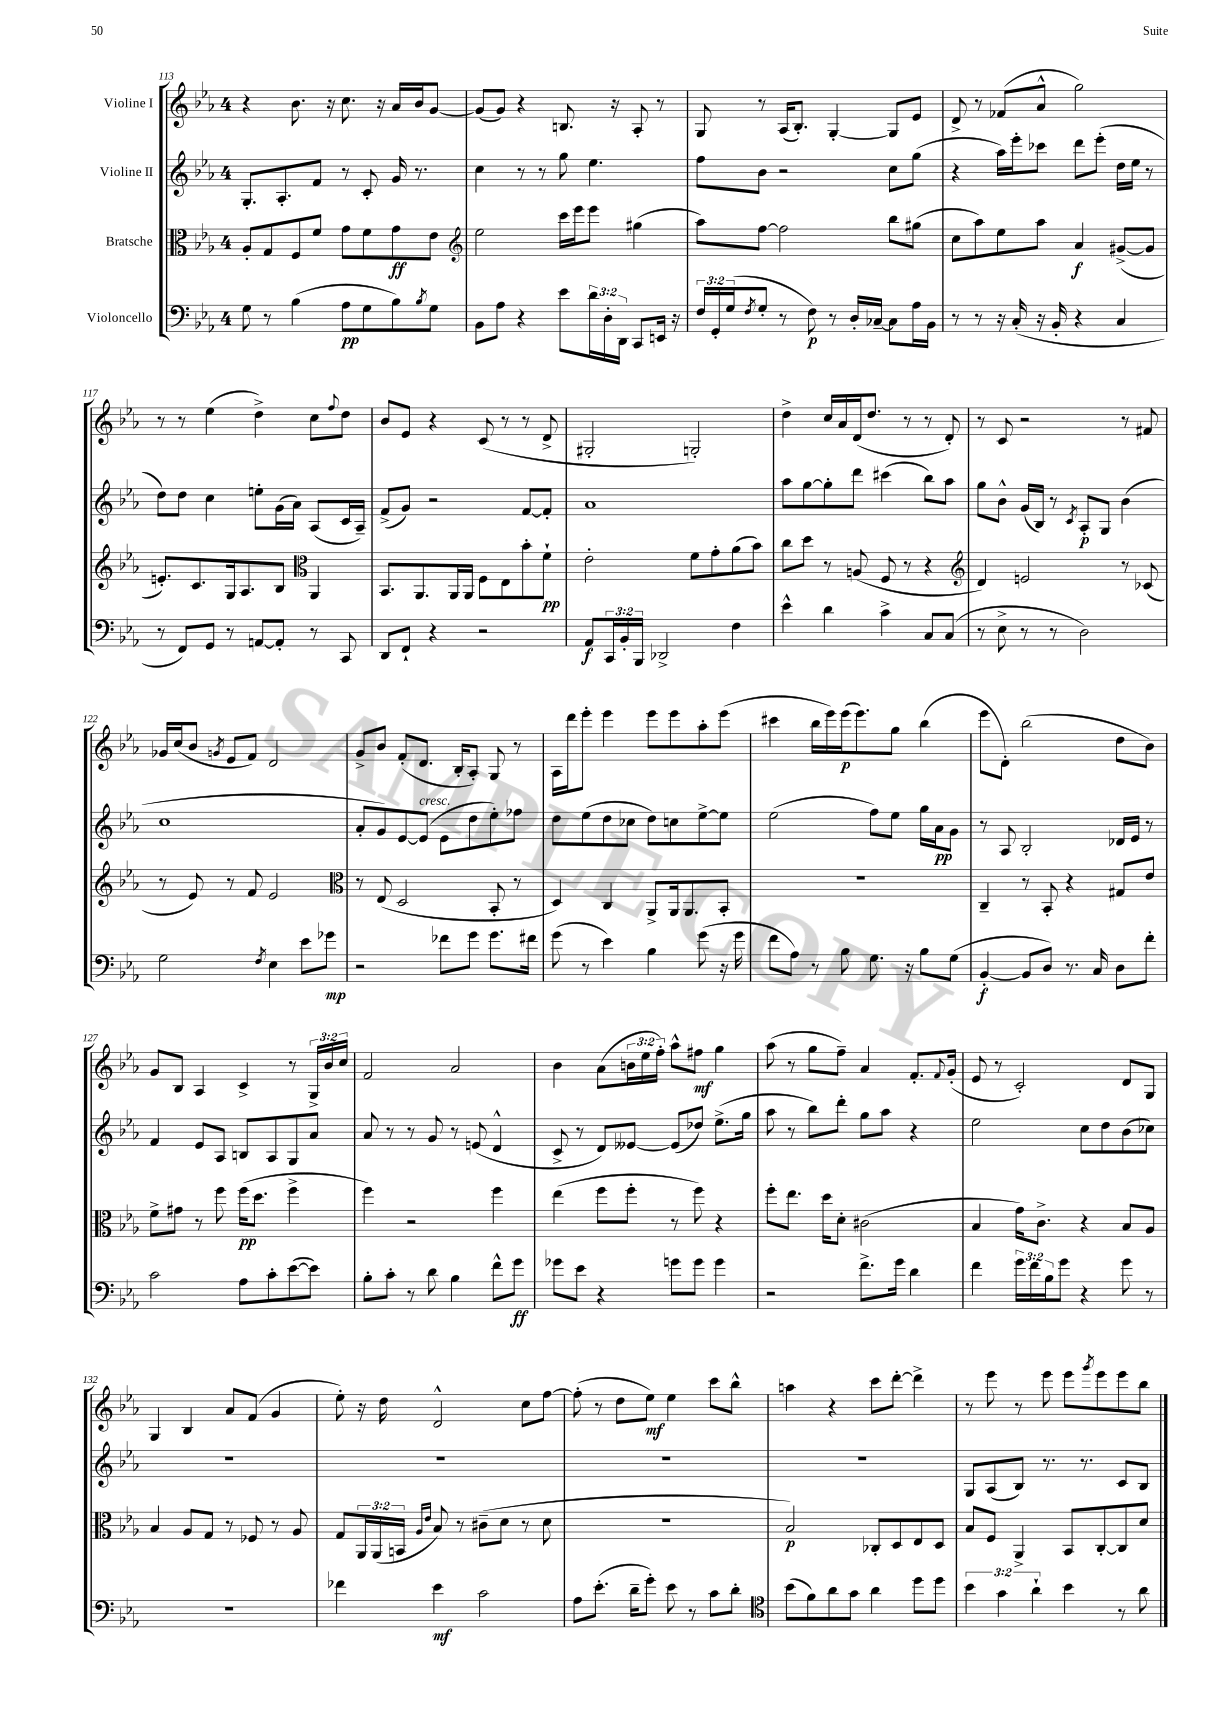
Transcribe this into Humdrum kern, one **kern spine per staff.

**kern	**kern	**kern	**kern
*staff4	*staff3	*staff2	*staff1
*clefF4	*clefC3	*clefG2	*clefG2
*k[b-e-a-]	*k[b-e-a-]	*k[b-e-a-]	*k[b-e-a-]
*M4/4	*M4/4	*M4/4	*M4/4
8G	8A-'	8.G'	4r
8r	8G	.	.
.	.	8.A-'	.
(4B-	8F	.	8.b-
.	8f	8f	.
.	.	.	16r
8A-	8g	8r	8.cc
8G	8f	8c'	.
.	.	.	16r
8B-)	8g	16g	16a-
.	.	8.r	16b-
8qB-	.	.	.
8G	8e-	.	[8g
=	=	=	=
*	*clefG2	*	*
8BB-	2ee-	4cc	(8g]
8A-	.	.	8g)
4r	.	8r	4r
.	.	8r	.
8e-	16ccc	8gg	8.B
.	16eee-	.	.
24d	8eee-	4.ee-	.
24D'	.	.	.
.	.	.	16r
24DD	.	.	.
8CC	(4gg#	.	8A-'
16EE	.	.	8r
16r	.	.	.
=	=	=	=
24F	8aa-)	8ff	8G
24GG'	.	.	.
(24G	.	.	.
8qF	.	.	.
8G'	[8ff	8b-	8r
8r	2ff]	2r	(16A-
.	.	.	8.B-')
8F)	.	.	.
8r	.	.	[4G'
16D'	.	.	.
[16C-~	.	.	.
8C-]	8bb-	8cc	8G]
16A-	(8gg#	(8gg	8e-
16BB-	.	.	.
=	=	=	=
8r	8cc	4r	8d^
8r	8aa-)	.	8r
16r	8ee-	16aa-)	(8f-
(16C'	.	16eee-'	.
16r	8aa-	8ccc-	8a-^^
16BB-'	.	.	.
4r	4a-	8ddd	2gg)
.	.	(8eee-'	.
4C	([8g#^	16dd	.
.	.	16ee-	.
.	8g#]	8r	.
=	=	=	=
8r	8.e')	8dd)	8r
8FF)	.	8dd	8r
.	8.c	.	.
8GG	.	4cc	(4ee-
8r	16G	.	.
.	8.A-	.	.
[8AA	.	8ee'	4dd^)
8AA']	8B-	(16g	.
.	.	16a-)	.
*	*clefC3	*	*
8r	4AA-	(8A-	8cc
.	.	.	8qqff
8CC	.	16c	8dd
.	.	16A-~)	.
=	=	=	=
8DD	8.BB-	(8f^	8b-
8FF`	.	8g)	8e-
.	8.AA-	.	.
4r	.	2r	4r
.	16AA-	.	.
.	16AA-	.	.
2r	8F	.	(8c
.	8E-	.	8r
.	8b-'	[8f	8r
.	8f`	8f']	8d^
=	=	=	=
8AA-	2e-'	1a-	2G#'
24CC	.	.	.
24BB-'	.	.	.
24BBB-	.	.	.
2DD-^	.	.	.
.	8f	.	2G')
.	8g'	.	.
4F	(8a-	.	.
.	8b-)	.	.
=	=	=	=
4e-^^	8cc	8aa-	4dd^
.	8dd	[8gg	.
4d	8r	8gg']	16cc
.	.	.	16a-
.	(8A	8ddd	(16d
.	.	.	8.dd
4c^	8F	(4ccc#	.
.	8r	.	8r
8C	4r	8bb-)	8r
(8C	.	8aa-	8d')
=	=	=	=
*	*clefG2	*	*
8r	4d)	8gg	8r
8E-^	.	8b-^^	8c
8r	2e	(16g	2r
.	.	16B-)	.
8r	.	8r	.
.	.	8qc	.
2D)	.	8A-'	.
.	.	8G	.
.	8r	(4b-	8r
.	(8c-	.	8f#
=	=	=	=
2G	8r	1cc	16g-
.	.	.	(16cc
.	8e-)	.	8b-
.	.	.	8qg
.	8r	.	8e-
.	8f	.	8f)
8qF	.	.	.
4E-	2e-	.	2d
8e-	.	.	.
8g-	.	.	.
=	=	=	=
*	*clefC3	*	*
2r	8r	8a-'	8g^
.	(8E-	8g)	8b-
.	2D	[8e-	(8f'
.	.	(8e-]	8.d
8f-	.	8e-	.
.	.	.	16B-'
8g	.	8dd	8A-')
8.g	8BB-'	8ee-')	8G
.	8r	8ff-	8r
16f#	.	.	.
=	=	=	=
(8g	4D)	8dd	16A-
.	.	.	16ddd
8r	.	(8ee-	8eee-'
4e-)	4C	8dd	4eee-
.	.	8cc-	.
4B-	8AA-^	8dd)	8eee-
.	16AA-	8cc	8eee-
.	8.AA-	.	.
(8g	.	[8ee-^	8aa-'
16r	8BB-'	8ee-]	(8eee-
16g	.	.	.
=	=	=	=
8f	1r	(2ee-	4ccc#
8A-)	.	.	.
8r	.	.	16bb-
.	.	.	16eee-)
8B-	.	.	(16eee-
.	.	.	8.eee-)
8.G	.	8ff)	.
.	.	8ee-	8gg
16r	.	.	.
8B-	.	16gg	(4bb-
.	.	16a-	.
(8G	.	8g	.
=	=	=	=
[4BB-'	4C~	8r	8eee-
.	.	8A-	8d')
8BB-]	8r	2B-'	(2bb-
8D)	8BB-'	.	.
8.r	4r	.	.
16C	.	.	.
8D	8G#	16d-	8dd
.	.	16e-	.
8f'	8e-	8r	8b-)
=	=	=	=
2c	8f^	4f	8g
.	8g#	.	8B-
.	8r	8e-	4A-
.	8ff	8A-	.
8A-	(16ff	8B	4c^
.	8.dd	.	.
8c'	.	8A-	.
([8e-	4ff^	8G	8r
8e-])	.	8a-	24G^
.	.	.	24b-
.	.	.	24cc
=	=	=	=
8B-'	4ff)	8a-	2f
8c'	.	8r	.
8r	2r	8r	.
8d	.	8g	.
4B-	.	8r	2a-
.	.	(8e	.
8f^^	4ff	4d^^	.
8g	.	.	.
=	=	=	=
8g-	(4ee-	8c^	4b-
8e-	.	8r	.
4r	8ff	8d)	(8a-
.	8ff'	[8e--	24b
.	.	.	24ee-
.	.	.	24ff')
8g	8r	(8e--]	8aa-^^
8g	8ff)	8dd-)	8ff#
4g	4r	(8.ee-^	4gg
.	.	16gg	.
=	=	=	=
2r	8ff'	8aa-	(8aa-
.	8.ee-	8r	8r
.	.	8bb-)	8gg
.	16dd	.	.
.	8d'	8ddd'	8ff~)
8.f^	(2c#	8gg	4a-
.	.	8aa-	.
16g	.	.	.
4d	.	4r	8.f'
.	.	.	8qqf
.	.	.	(16g'
=	=	=	=
4f	4B-	2ee-	8e-
.	.	.	8r
24g	16g)	.	2c')
24f	.	.	.
.	8.c^	.	.
24B-	.	.	.
8g	.	.	.
4r	4r	8cc	.
.	.	8dd	.
8g	8B-	(8b-	8d
8r	8A-	8cc-)	8G
=	=	=	=
1r	4B-	1r	4G
.	8A-	.	4B-
.	8G	.	.
.	8r	.	8a-
.	8F-	.	(8f
.	8r	.	4g
.	8A-	.	.
=	=	=	=
4f-	8G	1r	8ee-')
.	24AA-	.	16r
.	(24AA-	.	.
.	.	.	16dd
.	24BB	.	.
.	16qqA-	.	.
.	16qqe-	.	.
4e-	8B-)	.	2d^^
.	8r	.	.
2c	(8c#~	.	.
.	8d	.	.
.	8r	.	8cc
.	8d	.	[8ff
=	=	=	=
8A-	1r	1r	(8ff']
(8.e-'	.	.	8r
.	.	.	8dd
16d~	.	.	.
8g')	.	.	8ee-)
8e-	.	.	4ee-
8r	.	.	.
8c	.	.	8ccc
8d'	.	.	8bb-^^
=	=	=	=
*clefC4	*	*	*
(8b-	2B-)	1r	4aa
8f)	.	.	.
8a-	.	.	4r
8g	.	.	.
4a-	8C-'	.	8ccc
.	8D	.	[8ddd'
8dd	8E-	.	4ddd^]
8dd	8D	.	.
=	=	=	=
6b-	8B-	8G	8r
.	8F	(8A-	8eee-
6g	.	.	.
.	4AA-^	8B-)	8r
6a-`	.	.	.
.	.	8.r	8eee-
4b-	8BB-	.	8eee-
.	.	8.r	.
.	.	.	8qggg
.	[8C'	.	8eee-
8r	8C]	8c	8eee-
8a-	8d	8B-	8bb-
==	==	==	==
*-	*-	*-	*-
